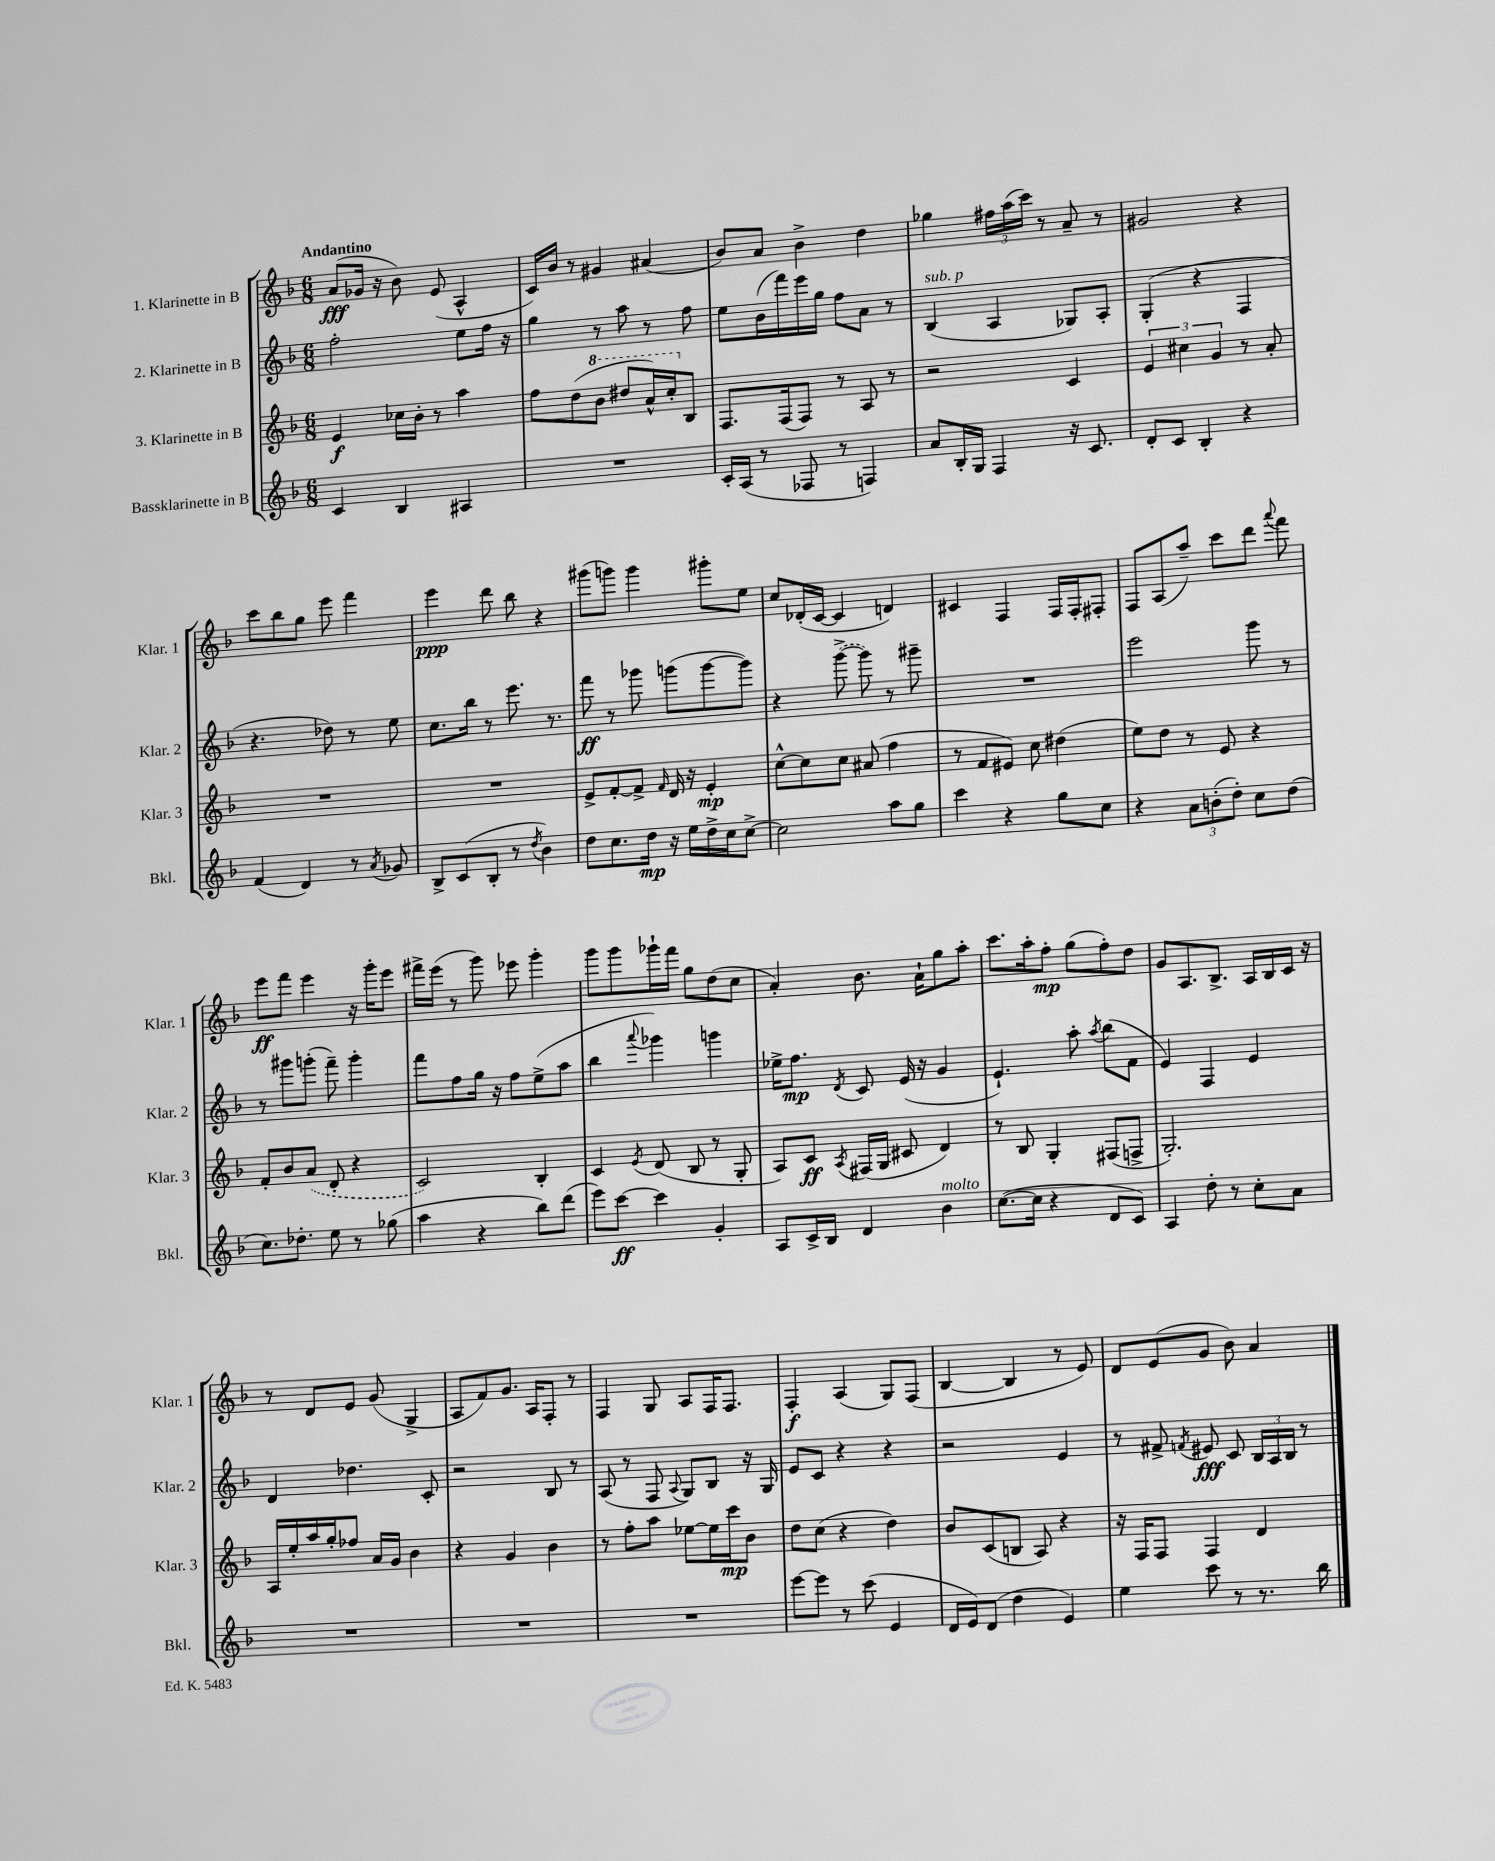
<<
\new StaffGroup <<
\new Staff = "s0" \with { instrumentName = "1. Klarinette in B" shortInstrumentName = "Klar. 1" } {
    \clef treble \key f \major \numericTimeSignature \time 6/8 \tempo "Andantino"
    \autoBeamOff a'8[\fff( ges'16] r16 bes'8) e'8( a4-^ |
    c'16[) bes'16] r8 gis'4 ais'4( |
    bes'8[) a'8] bes'4-> d''4 |
    ges''4 \tuplet 3/2 { fis''16[ a''16( c'''16]) } r8 a'8-- r8 |
    gis'2 r4 |
    c'''8[ bes''8 g''8] e'''8 f'''4 |
    e'''4\ppp d'''8 bes''8 r4 |
    gis'''8[( g'''8]) g'''4 gis'''8[-. e''8] |
    c''8[ des'16-.( c'16]~ c'4 d'4) |
    cis'4 f4 f16[ f16-. fis8]-. |
    f8[ a8( a''8]--) c'''8[ d'''8] \appoggiatura { a'''8 } f'''8 |
    e'''8[\ff f'''8] e'''4 r16 g'''16[-. e'''8] |
    fis'''16[-> e'''16]( r8 g'''8) ees'''8 g'''4-. |
    g'''8[ g'''8 ges'''16-! f'''16] g''8[ d''8( c''8] |
    a'4-.) bes'8. a'16[-! g''8 a''8]-. |
    c'''8.[ a''16-. f''8]-.\mp g''8[( f''8-.) d''8] |
    g'8[ a8. bes8.]-> a16[ bes16 c'16] r16 |
    r8 d'8[ e'8] g'8( g4-> |
    a8[ f'8) g'8.] a16[ f8]-. r8 |
    f4 g8 a8[ f16 f8.] |
    f4-.\f a4( g8[) f8]( |
    bes4~ bes4 r8 e'8) |
    d'8[ e'8( g'8] bes'8) a'4 \bar "|." |
}
\new Staff = "s1" \with { instrumentName = "2. Klarinette in B" shortInstrumentName = "Klar. 2" } {
    \clef treble \key f \major \numericTimeSignature \time 6/8
    \autoBeamOff f''2-. e''8[ f''16] r16 |
    g''4 r8 a''8 r8 f''8 |
    e''8[ bes'16( f'''16) e'''16 g''16] f''8[ a'8] r8 |
    bes4^\markup { \italic "sub. p" }( a4 ges8[) a8]-. |
    g4-.( r4 f4 |
    r4. des''8) r8 e''8 |
    c''8.[ bes''16] r8 e'''8. r8. |
    f'''8\ff r8 ges'''8 g'''8[( g'''8~ g'''8]) |
    r4 \once \slurDashed g'''8~->( g'''8) r8 gis'''8-- |
    R2. |
    e'''2 g'''8 r8 |
    r8 gis'''8[ g'''8]-.( f'''8--) g'''4-. |
    f'''8[ f''8 g''16] r16 f''8[ e''8->( a''8] |
    bes''4 \appoggiatura { a'''8 } ges'''4) g'''4 |
    ees''16[-> f''8.]\mp \acciaccatura { d'8 } c'8 e'16( r16 g'4 |
    e'4.-!) a''8-. \acciaccatura { a''8 } bes''8[( f'8] |
    e'4) f4 e'4 |
    d'4 des''4. c'8-. |
    r2 bes8 r8 |
    a8( r8 f8 \appoggiatura { a8 } g8[) bes8] r16 g16 |
    e'8[ c'8] r4 r4 |
    r2 e'4 |
    r8 fis'8-> \acciaccatura { f'8 } eis'8\fff c'8 \tuplet 3/2 { bes16[ a16 bes16] } r8 \bar "|." |
}
\new Staff = "s2" \with { instrumentName = "3. Klarinette in B" shortInstrumentName = "Klar. 3" } {
    \clef treble \key f \major \numericTimeSignature \time 6/8
    \autoBeamOff e'4\f ces''16[ bes'16]-. r8 a''4 |
    f''8[ d''8( \ottava #1 bes''8] dis'''8[ a''16-^) c'''16-. \ottava #0 bes8] |
    f8.[ f16( f8]) r8 a8 r8 |
    r2 c'4 |
    \tuplet 3/2 { e'4 cis''4 g'4 } r8 a'8-. |
    R2. |
    R2. |
    e'8[-> f'8~-. f'8]-> \grace { f'16 } d'16 r16 e'4-.\mp |
    c''8[~-^ c''8 c''8] ais'8( f''4 |
    r8 f'8[ eis'8]) c''8 dis''4( |
    e''8[) d''8] r8 e'8 r4 |
    f'8[-. bes'8 \once \slurDashed a'8]( d'8-. r4 |
    c'2) bes4-. |
    c'4 \acciaccatura { e'8 } d'8( bes8 r8 g8-. |
    a8[) c'8]\ff \acciaccatura { a8 } fis16[( g16] cis'8 d'4) |
    r8 bes8 g4-. fis8[( f8]-> |
    g2.-.) |
    a16[ e''16-. a''16 g''16-. fes''8] a'16[ g'16] bes'4 |
    r4 g'4 bes'4 |
    r8 f''8[-. a''8] ees''8[~ ees''16 c'''16\mp bes'8] |
    d''8[ c''8]( r4 d''4) |
    bes'8[ c'8( b8] a8) r4 |
    r16 f16[ f8] f4 d'4 \bar "|." |
}
\new Staff = "s3" \with { instrumentName = "Bassklarinette in B" shortInstrumentName = "Bkl." } {
    \clef treble \key f \major \numericTimeSignature \time 6/8
    \autoBeamOff c'4 bes4 ais4 |
    R2. |
    c'16[-. a16]( r8 fes8 r8 f4) |
    a'8[ bes16-. g16] f4 r16 c'8. |
    d'8[-. c'8] bes4-. r4 |
    f'4( d'4) r8 \acciaccatura { a'8 } ges'8 |
    bes8[-> c'8( bes8]-. r8 \acciaccatura { d''8 } bes'4) |
    d''8[ c''8. d''16]\mp r16 e''16[ d''16-> c''16 c''8]~-> |
    c''2 a''8[ g''8] |
    c'''4 r4 g''8[ c''8] |
    r4 \tuplet 3/2 { a'8[ b'8-.( d''8]-.) } c''8[ d''8]( |
    c''8.[) des''8.]-. e''8 r8 ges''8( |
    a''4 r4 bes''8[) d'''8]( |
    e'''8[) c'''8]~\ff c'''4 g'4-. |
    a8[ c'16-> bes16] d'4 bes'4^\markup { \italic "molto" } |
    c''8.[~( c''16] r4 d'8[ c'8]) |
    a4 d''8-. r8 c''8[-. a'8] |
    R2. |
    R2. |
    R2. |
    e'''8[~ e'''8] r8 c'''8( e'4 |
    d'16[ e'16) d'8]( d''4 e'4) |
    e''4 c'''8 r8 r8. bes''16 \bar "|." |
}
>>
>>
\layout { \context { \Score \remove "Bar_number_engraver" } }
